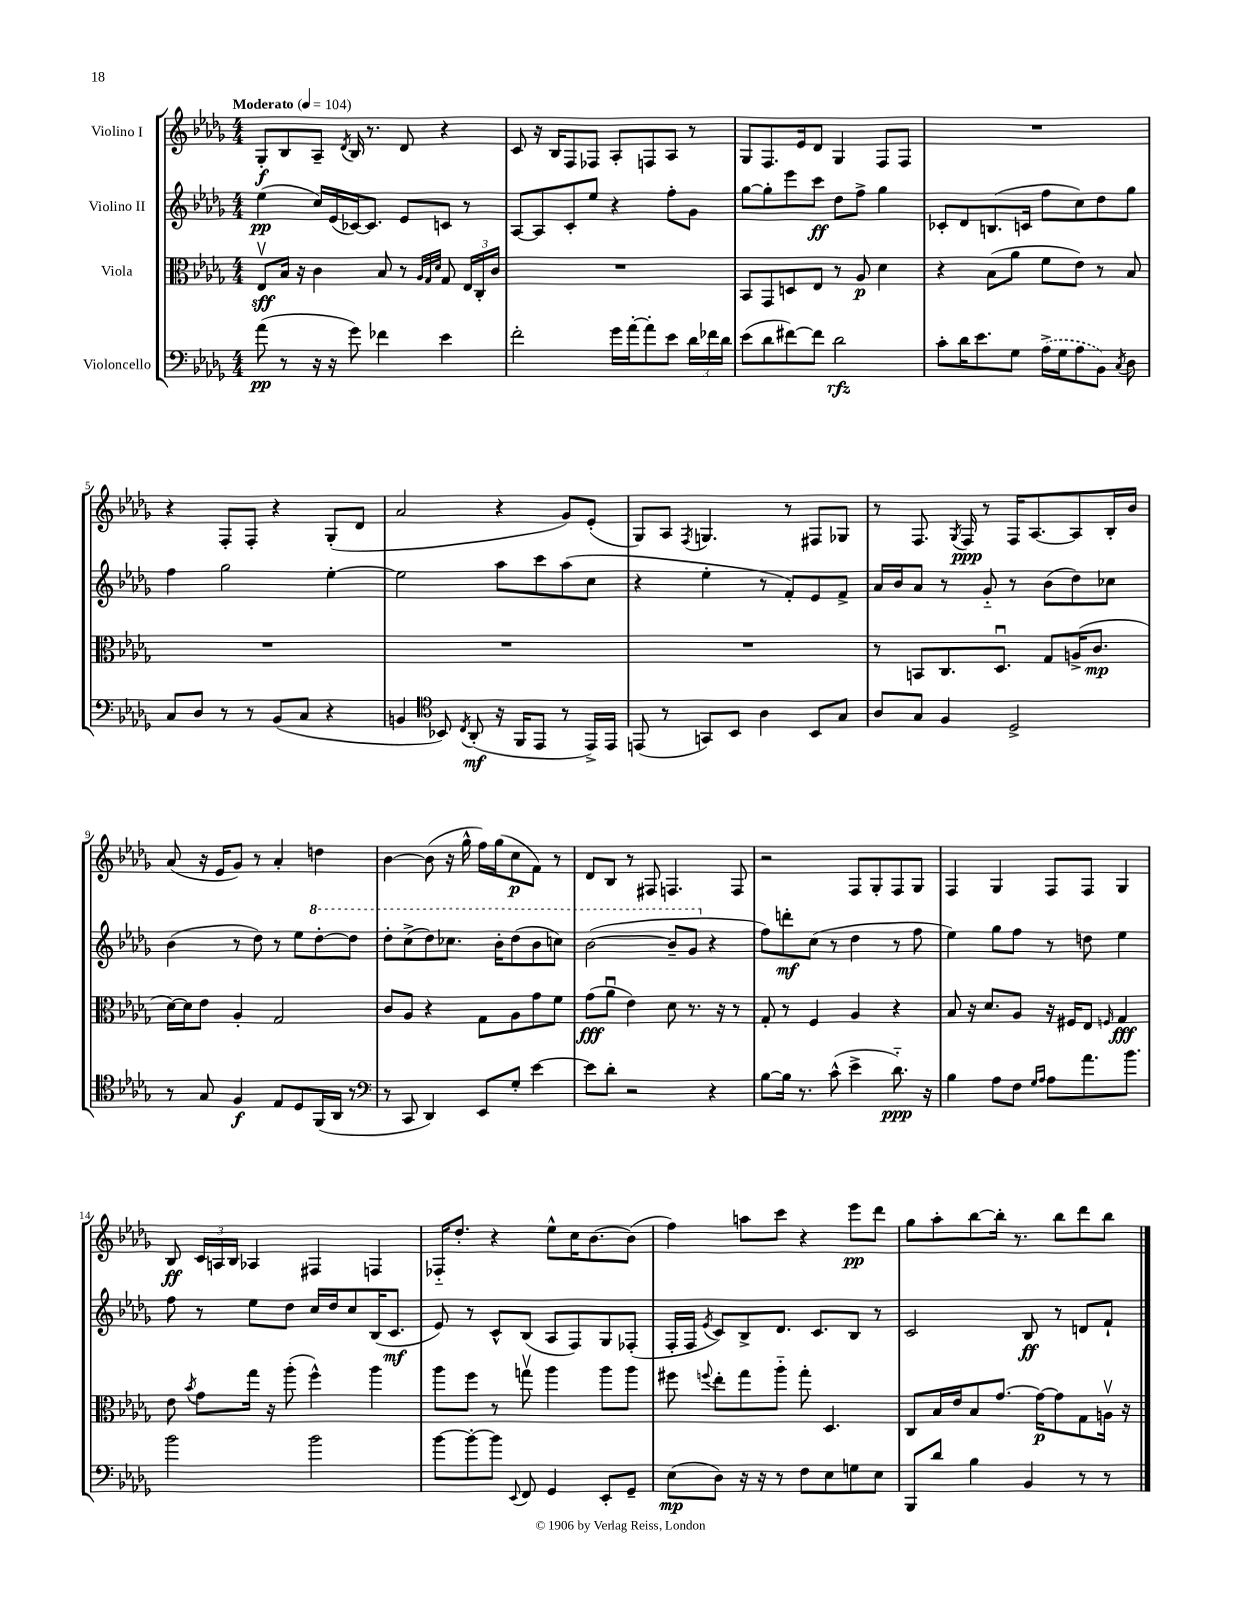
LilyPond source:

<<
\new StaffGroup <<
\new Staff = "s0" \with { instrumentName = "Violino I" } {
    \clef treble \key des \major \numericTimeSignature \time 4/4 \tempo "Moderato" 4 = 104
    \autoBeamOff ges8[-.\f bes8 aes8]-- \acciaccatura { des'8 } bes16 r8. des'8 r4 |
    c'8 r16 bes16[ f8 fes8] aes8[-. f8 aes8] r8 |
    ges8[ f8. ees'16 des'8] ges4 f8[ f8] |
    R1 |
    r4 f8[-. f8]-. r4 ges8[-.( des'8] |
    aes'2 r4 ges'8[) ees'8]-.( |
    ges8[) aes8] \acciaccatura { f8 } g4. r8 fis8[ ges8] |
    r8 f8. \acciaccatura { ges8 } f16\ppp r8 f16[ aes8.~ aes8 bes16-. bes'16] |
    aes'8( r16 ees'16[ ges'8]) r8 aes'4-. d''4 |
    bes'4~ bes'8( r16 ges''16-^ f''16[) ges''16( c''8\p f'8]) r8 |
    des'8[ bes8] r8 fis8 f4. f8 |
    r2 f8[ ges8-. f8 ges8] |
    f4 ges4 f8[ f8] ges4 |
    bes8\ff \tuplet 3/2 { c'16[ a16 bes16] } aes4 fis4 f4 |
    fes16[-_ des''8.]-. r4 ees''8[-^ c''16 bes'8.~ bes'8]( |
    f''4) a''8[ c'''8] r4 ees'''8[\pp des'''8] |
    ges''8[ aes''8-. bes''8~ bes''16]-. r8. bes''8[ des'''8 bes''8] \bar "|." |
}
\new Staff = "s1" \with { instrumentName = "Violino II" } {
    \clef treble \key des \major \numericTimeSignature \time 4/4
    \autoBeamOff ees''4\pp( c''16[) ees'16( ces'16~) ces'8.] ees'8[ c'8] r8 |
    aes8[~ aes8 c'8-. ees''8] r4 f''8[-. ges'8] |
    ges''8[~ ges''8-. ees'''8 c'''8]\ff des''8[ f''8]-> ges''4 |
    ces'8[-. des'8 b8.( c'16] f''8[ c''8) des''8 ges''8] |
    f''4 ges''2 ees''4~-. |
    ees''2 aes''8[ c'''8 aes''8( c''8] |
    r4 ees''4-. r8 f'8[-.) ees'8 f'8]-> |
    aes'16[ bes'16 aes'8] r8 ges'8-_ r8 bes'8[( des''8) ces''8] |
    bes'4( r8 des''8) r8 ees''8[ \ottava #1 des'''8~-. des'''8] |
    des'''8[-. c'''8->( des'''8) ces'''8.] bes''16[-. des'''8( bes''8 c'''8]) |
    bes''2~( bes''8[-- ges''8] \ottava #0 r4 |
    f''8[) d'''8-.\mf c''8]( r8 des''4 r8 f''8 |
    ees''4) ges''8[ f''8] r8 d''8 ees''4 |
    f''8 r8 ees''8[ des''8] c''16[ des''16 c''8 bes16( c'8.]\mf |
    ees'8) r8 c'8[-^ bes8]( aes8[ f8) ges8 fes8]-.( |
    f16[-. f16] \acciaccatura { ees'8 } c'8[) bes8-> des'8.] c'8.[ bes8] r8 |
    c'2 bes8\ff r8 d'8[ f'8]-! \bar "|." |
}
\new Staff = "s2" \with { instrumentName = "Viola" } {
    \clef alto \key des \major \numericTimeSignature \time 4/4
    \autoBeamOff ees8[\upbow\sff bes16] r16 c'4 bes8 r8 \grace { aes32[ ges32 des'32] } ges8 \tuplet 3/2 { ees16[ c16-. c'16] } |
    R1 |
    bes,8[ ges,8 d8 ees8] r8 aes8\p des'4 |
    r4 bes8[( aes'8] f'8[ ees'8]) r8 bes8 |
    R1 |
    R1 |
    R1 |
    r8 b,8[ c8. des8.]\downbow ges8[ a16->( c'8.]\mp |
    des'16[~) des'16 ees'8] aes4-. ges2 |
    c'8[ aes8] r4 ges8[ aes8 ges'8 f'8] |
    ges'8[\fff( aes'8]\downbow ees'4) des'8 r8. r16 r8 |
    ges8-. r8 f4 aes4 r4 |
    bes8 r16 des'8.[ aes8] r16 fis16[ ees8] \grace { f16 } ges4\fff |
    ees'8 \acciaccatura { bes'8 } ges'8[ ges''16] r16 aes''8-.( f''4-^) aes''4 |
    aes''8[ f''8] r8 g''8\upbow aes''4 aes''8[ aes''8] |
    fis''8 \appoggiatura { f''8 } ees''8[-. ges''8 aes''8]-_ ges''8-. des4. |
    c8[ bes16 ees'16 bes8 ges'8.]~ ges'16[~\p ges'8 ges8 a16]\upbow r16 \bar "|." |
}
\new Staff = "s3" \with { instrumentName = "Violoncello" } {
    \clef bass \key des \major \numericTimeSignature \time 4/4
    \autoBeamOff aes'8\pp( r8 r16 r16 ges'8) fes'4 ees'4 |
    f'2-. ges'16[ aes'16~-. aes'8-. ees'8] \tuplet 3/2 { des'16[ fes'16 des'16] } |
    ees'8[( des'8 fis'8~) fis'8] des'2\rfz |
    c'8[-. des'16 ees'8. ges8] \once \slurDashed aes16[->( ges16 aes8 bes,8]) \acciaccatura { c8 } des8 |
    c8[ des8] r8 r8 bes,8[( c8] r4 |
    b,4 \clef tenor bes,8) \acciaccatura { c8 } aes,8-.\mf( r16 f,16[ ees,8] r8 ees,16[->) ees,16] |
    e,8( r8 g,8[) bes,8] aes4 bes,8[ ges8] |
    aes8[ ges8] f4 des2-> |
    r8 ges8 f4\f ees8[ des8 f,16( aes,16] r8 |
    \clef bass r8 c,8 des,4) ees,8[ ges8]-. ees'4~ |
    ees'8[ des'8]-. r2 r4 |
    bes8[~ bes16] r8. c'8-^( ees'4-> des'8.-_\ppp) r16 |
    bes4 aes8[ f8] \grace { ges16[ aes16] } aes8[ aes'8. bes'8.] |
    bes'2 bes'2 |
    bes'8[~ bes'8~-. bes'8] \appoggiatura { ees,8 } f,8 ges,4 ees,8[-. ges,8]-- |
    ees8[\mp( des8]) r16 r16 r8 f8[ ees8 g8 ees8] |
    bes,,8[ des'8] bes4 bes,4 r8 r8 \bar "|." |
}
>>
>>
